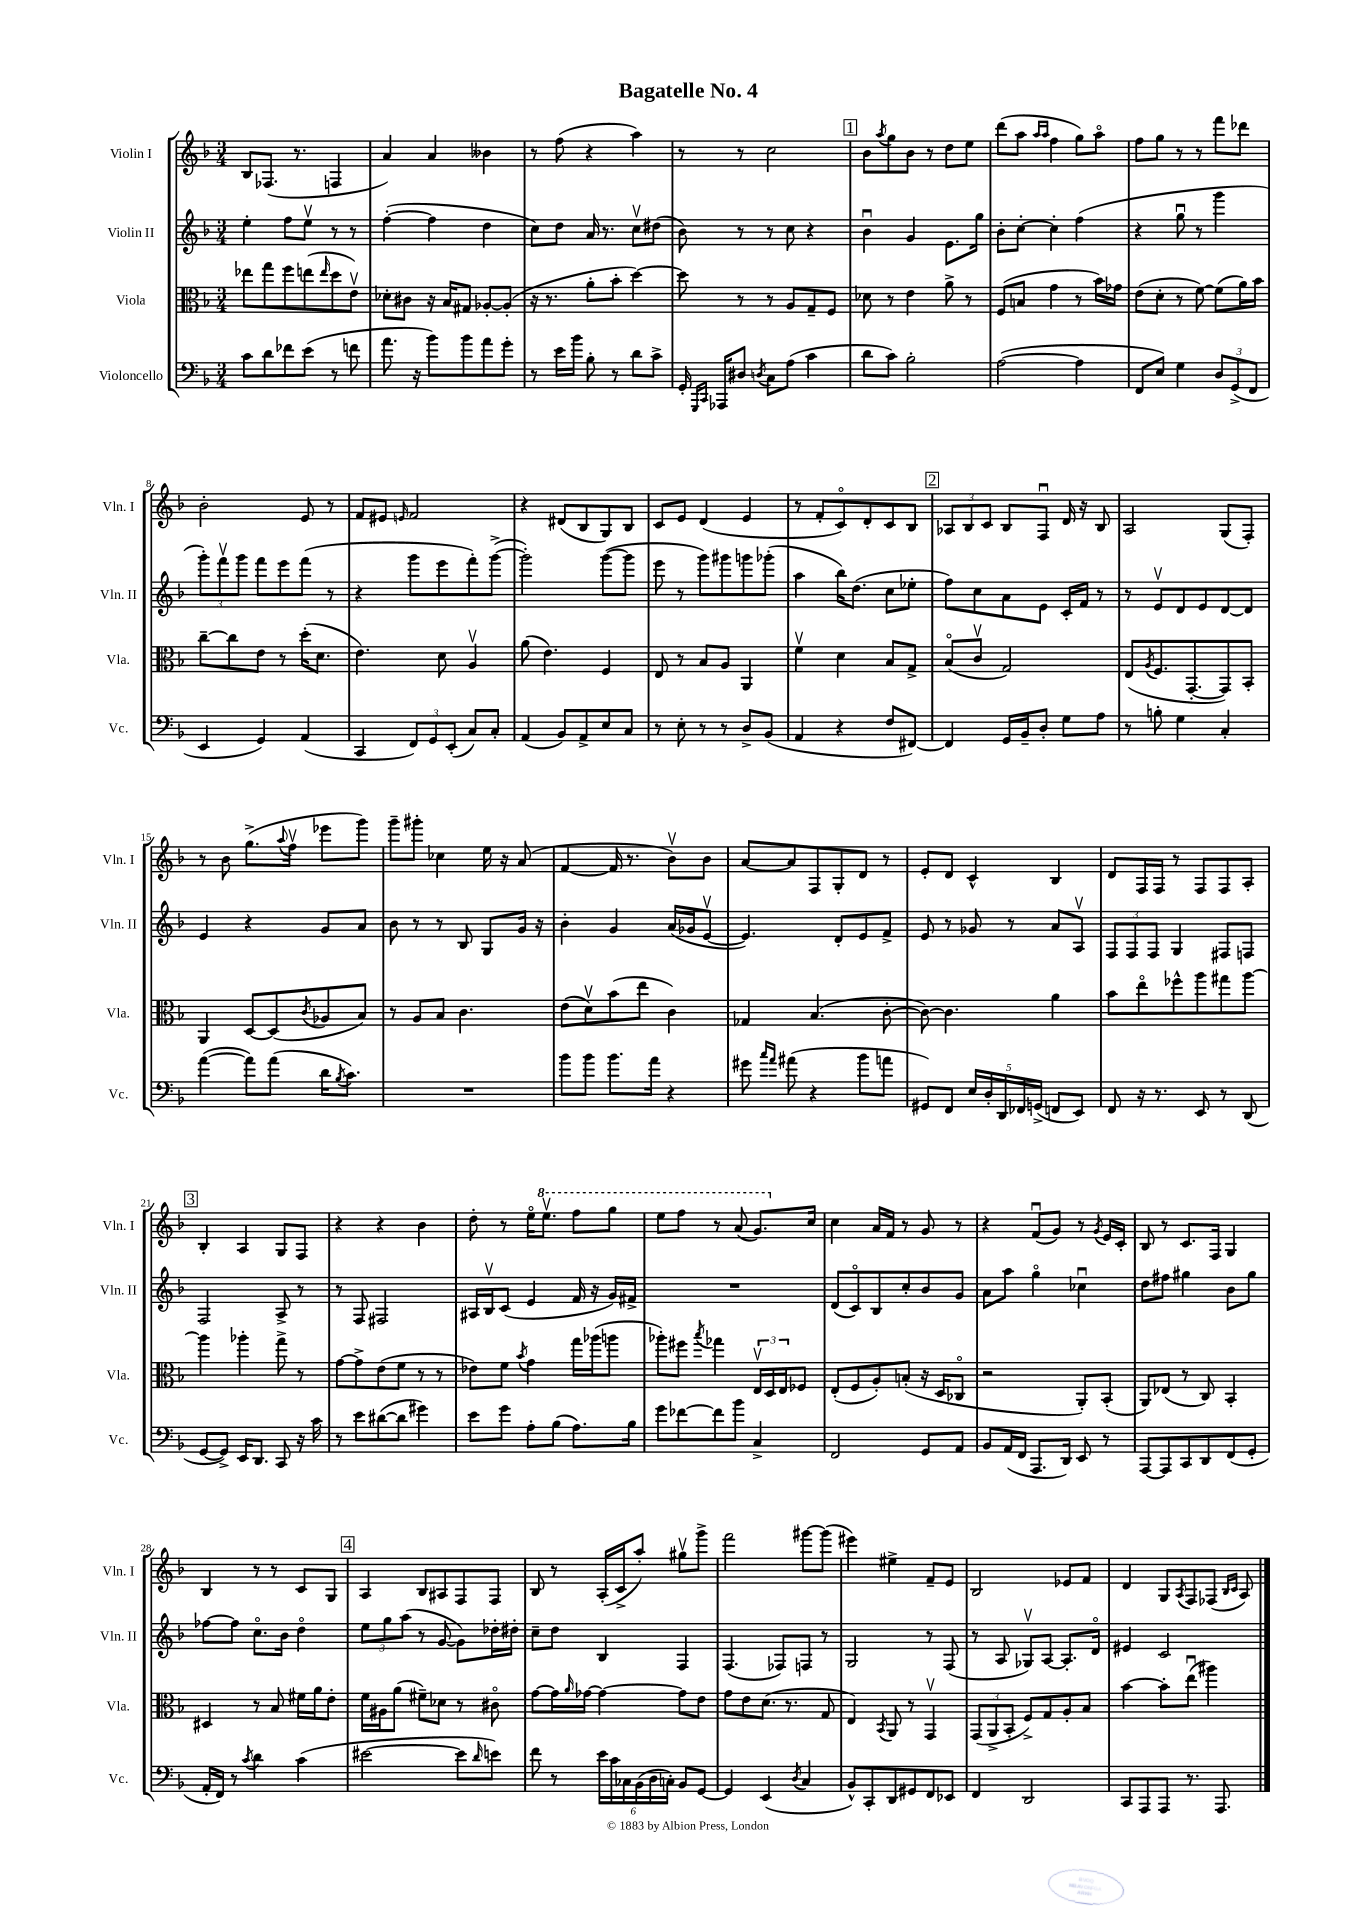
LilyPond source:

\header { title = "Bagatelle No. 4" }
<<
\new StaffGroup <<
\new Staff = "s0" \with { instrumentName = "Violin I" shortInstrumentName = "Vln. I" } {
    \clef treble \key f \major \numericTimeSignature \time 3/4
    bes8 fes8.( r8. f4 |
    a'4) a'4 beses'4 |
    r8 f''8( r4 a''4) |
    r8 r8 c''2 |
    \mark \markup { \box "1" } bes'8 \acciaccatura { a''8 } g''8 bes'8 r8 d''8 e''8 |
    d'''8( a''8 \grace { a''16 a''16 } f''4 g''8) a''8\flageolet |
    f''8 g''8 r8 r8 f'''8 des'''8 |
    bes'2-. e'8 r8 |
    f'8 eis'8 \grace { e'16 } f'2 |
    r4 dis'8( bes8 g8) bes8 |
    c'8 e'8 d'4( e'4 |
    r8 f'8-. c'8\flageolet) d'8-. c'8 bes8 |
    \mark \markup { \box "2" } \tuplet 3/2 { aes8 bes8 c'8 } bes8 f8\downbow d'16 r16 bes8 |
    a2 g8( f8-.) |
    r8 bes'8 g''8.->( \appoggiatura { a''8 } f''16\upbow ees'''8 g'''8) |
    g'''8-- gis'''8-. ces''4 e''16 r16 a'8( |
    f'4~ f'16 r8. bes'8\upbow) bes'8 |
    a'8~ a'8 f8 g8-. d'8 r8 |
    e'8-. d'8 c'4-^ bes4 |
    d'8 f16 f16 r8 f8 f8 a8-. |
    \mark \markup { \box "3" } bes4-. a4 g8 f8 |
    r4 r4 bes'4 |
    d''8-. r8 e''16\flageolet \ottava #1 e'''8.\upbow f'''8 g'''8 |
    e'''8 f'''8 r8 a''8( g''8.) \ottava #0 c''16 |
    c''4 a'16 f'16 r8 g'8 r8 |
    r4 f'8\downbow( g'8) r8 \acciaccatura { g'8 } e'16 c'16-. |
    bes8 r8 c'8. f16 g4 |
    bes4 r8 r8 c'8 g8 |
    \mark \markup { \box "4" } a4 bes8 ais8 f8 f8 |
    bes8 r8 a16-.( c'16-> a''8-.) gis''8\upbow g'''8-> |
    f'''2 gis'''8~ gis'''8( |
    eis'''4) eis''4-> f'8-- e'8 |
    bes2 ees'8 f'8 |
    d'4 g8 \acciaccatura { a8 } f8 fes8( \grace { bes16 c'16 } a8) \bar "|." |
}
\new Staff = "s1" \with { instrumentName = "Violin II" shortInstrumentName = "Vln. II" } {
    \clef treble \key f \major \numericTimeSignature \time 3/4
    e''4-. f''8 e''8\upbow r8 r8 |
    f''4~-.( f''4 d''4 |
    c''8) d''8 a'16 r8. c''8\upbow dis''8( |
    bes'8) r8 r8 c''8 r4 |
    \mark \markup { \box "1" } bes'4\downbow g'4 e'8. g''16 |
    bes'8-. c''8~-. c''4-. f''4( |
    r4 g''8\downbow r8 g'''4 |
    \tuplet 3/2 { g'''8-.) f'''8\upbow g'''8 } f'''8 e'''8 f'''8( r8 |
    r4 g'''8 e'''8 f'''8-.) g'''8~->( |
    g'''2-.) g'''8~( g'''8 |
    e'''8 r8 g'''8) gis'''8 g'''8 ges'''8-.( |
    a''4 bes''16) d''8.( c''8 ees''8-. |
    \mark \markup { \box "2" } f''8) c''8 a'8 e'8 c'16-. f'16 r8 |
    r8 e'8\upbow d'8 e'8 d'8~ d'8 |
    e'4 r4 g'8 a'8 |
    bes'8 r8 r8 bes8 g8 g'16 r16 |
    bes'4-. g'4 a'16( ges'16 e'8~\upbow |
    e'4.) d'8-. e'8 f'8-> |
    e'8 r8 ges'8 r8 a'8 a8\upbow |
    \tuplet 3/2 { f8 f8 f8 } g4 fis8 f8 |
    \mark \markup { \box "3" } f2 a8-> r8 |
    r8 f8 fis2 |
    ais16 bes16\upbow c'8( e'4 f'16 r16 g'16) fis'16-> |
    R2. |
    d'8( c'8\flageolet) bes8 c''8-. bes'8 g'8 |
    a'8 a''8 g''4\flageolet ces''4\downbow |
    d''8 fis''8 gis''4 bes'8 gis''8 |
    fes''8~ fes''8 c''8.\flageolet bes'16 d''4\flageolet |
    \mark \markup { \box "4" } \tuplet 3/2 { e''8 g''8 a''8( } r8 g'8~ g'8) des''16-. dis''16-. |
    c''8-- d''8 bes4 f4 |
    f4.( fes8) f8 r8 |
    g2 r8 f8( |
    r8 a8 ges8\upbow) a8~ a8.-. d'16\flageolet |
    eis'4 c'2 \bar "|." |
}
\new Staff = "s2" \with { instrumentName = "Viola" shortInstrumentName = "Vla." } {
    \clef alto \key f \major \numericTimeSignature \time 3/4
    ees''8 g''8 f''8 e''8( \grace { e''16 } d''8 e'8\upbow) |
    des'8-. cis'8 r16 bes16 gis8 aes8~-. aes8-.( |
    r16 r8. a'8-. bes'8-. d''4~) |
    d''8 r8 r8 a8 g8-- f8 |
    \mark \markup { \box "1" } des'8 r8 e'4 a'8-> r8 |
    f8( b8 g'4 r8 bes'16) ges'16 |
    e'8( d'8-. r8 f'8~) f'8( a'16) bes'16 |
    c''8~-- c''8 e'8 r8 d''16-.( d'8. |
    e'4.) d'8 a4\upbow |
    a'8( e'4.) f4 |
    e8 r8 bes8 a8 a,4 |
    f'4\upbow d'4 bes8 g8-> |
    \mark \markup { \box "2" } bes8\flageolet( c'8\upbow g2) |
    e8( \acciaccatura { a8 } f8. g,8.~-. g,8) bes,8-. |
    a,4 d8~ d8( \acciaccatura { c'8 } aes8 bes8) |
    r8 a8 bes8 c'4. |
    e'8( d'8\upbow) bes'8( e''8 c'4) |
    ges4 bes4.( c'8~-. |
    c'8~) c'4. a'4 |
    bes'8 e''8\flageolet fes''8-^ a''8 gis''8 a''8~ |
    \mark \markup { \box "3" } a''4 aes''4-. g''8-> r8 |
    g'8~ g'8-> e'8( f'8 r8 r8 |
    ees'8) f'8 \acciaccatura { bes'8 } g'4 g''16 aes''16( a''8 |
    aes''8-.) fis''8 \acciaccatura { bes''8 } ges''4 \tuplet 3/2 { e16\upbow d16 e16 } fes8 |
    e8-.( f8 a8-.) b8-.( r16 d16 ces8\flageolet |
    r2 a,8-.) bes,8-.( |
    a,8) ees8( r8 c8) bes,4-. |
    dis4 r8 bes8 fis'16 a'16 e'8-. |
    \mark \markup { \box "4" } f'16 ais16 a'8( fis'8--) des'8 r8 cis'8\flageolet |
    g'8~ g'16 \grace { a'16 } ges'16~ ges'4~ ges'8 e'8 |
    g'8 e'8 d'8.( r8. g8 |
    e4) \acciaccatura { bes,8 } a,8 r8 g,4\upbow |
    \tuplet 3/2 { g,8( a,8-> bes,8-. } f8->) g8 a8-. bes8 |
    bes'4~ bes'8-. e''8\downbow( ais''4) \bar "|." |
}
\new Staff = "s3" \with { instrumentName = "Violoncello" shortInstrumentName = "Vc." } {
    \clef bass \key f \major \numericTimeSignature \time 3/4
    c'8 d'8 fes'8 e'8( r8 f'8 |
    a'8. r16 bes'8) bes'8 a'8 g'8-. |
    r8 e'16 bes'16 bes8-. r8 d'8 c'8-> |
    g,16-. \grace { g,,16 c,16 } aes,,16 dis8 \acciaccatura { d8 } c8 a8( c'4 |
    \mark \markup { \box "1" } d'8 c'8) bes2-. |
    a2~( a4 |
    f,8 e8) g4 \tuplet 3/2 { d8 g,8->( f,8 } |
    e,4 g,4) a,4( |
    c,4 \tuplet 3/2 { f,8) g,8 e,8-.( } c8) c8-. |
    a,4( bes,8) a,8-> e8 c8 |
    r8 e8-. r8 r8 d8-> bes,8( |
    a,4 r4 f8 fis,8~) |
    \mark \markup { \box "2" } fis,4 g,16 bes,16-- d8-. g8 a8 |
    r8 b8-. g4 c4-. |
    a'4~( a'8) a'8( d'16 \acciaccatura { bes8 } c'8.) |
    R2. |
    bes'8 bes'8 bes'8. a'16 r4 |
    gis'8 \grace { c''16 a'16 } ais'8( r4 bes'8 a'8 |
    gis,8) f,8 \tuplet 5/4 { e16 d16-. d,16 fes,16 g,16->( } f,8 e,8) |
    f,8 r16 r8. e,8 r8 d,8( |
    \mark \markup { \box "3" } g,8~ g,8->) e,16 d,8. c,8 r16 c'16 |
    r8 e'8 dis'8~( dis'8 gis'4) |
    e'8 g'8 a8-. bes8( a8.) bes16 |
    g'8 fes'8~ fes'8 bes'8 c4-> |
    f,2 g,8 a,8 |
    bes,8 a,16( f,16 a,,8. d,16) e,8 r8 |
    a,,8~ a,,8 c,8 d,8 f,8( g,8-. |
    a,16-. f,16) r8 \acciaccatura { c'8 } d'4 c'4( |
    \mark \markup { \box "4" } eis'2~ eis'8 \grace { d'16 } e'8) |
    f'8 r8 \tuplet 6/4 { e'16 c'16 ces16 bes,16( d16 c16-.) } bes,8 g,8~ |
    g,4 e,4( \acciaccatura { d8 } c4 |
    bes,8-^) c,8-. d,8 gis,8 f,8 ees,8 |
    f,4 d,2 |
    c,8 a,,8 a,,8 r8. a,,8. \bar "|." |
}
>>
>>
